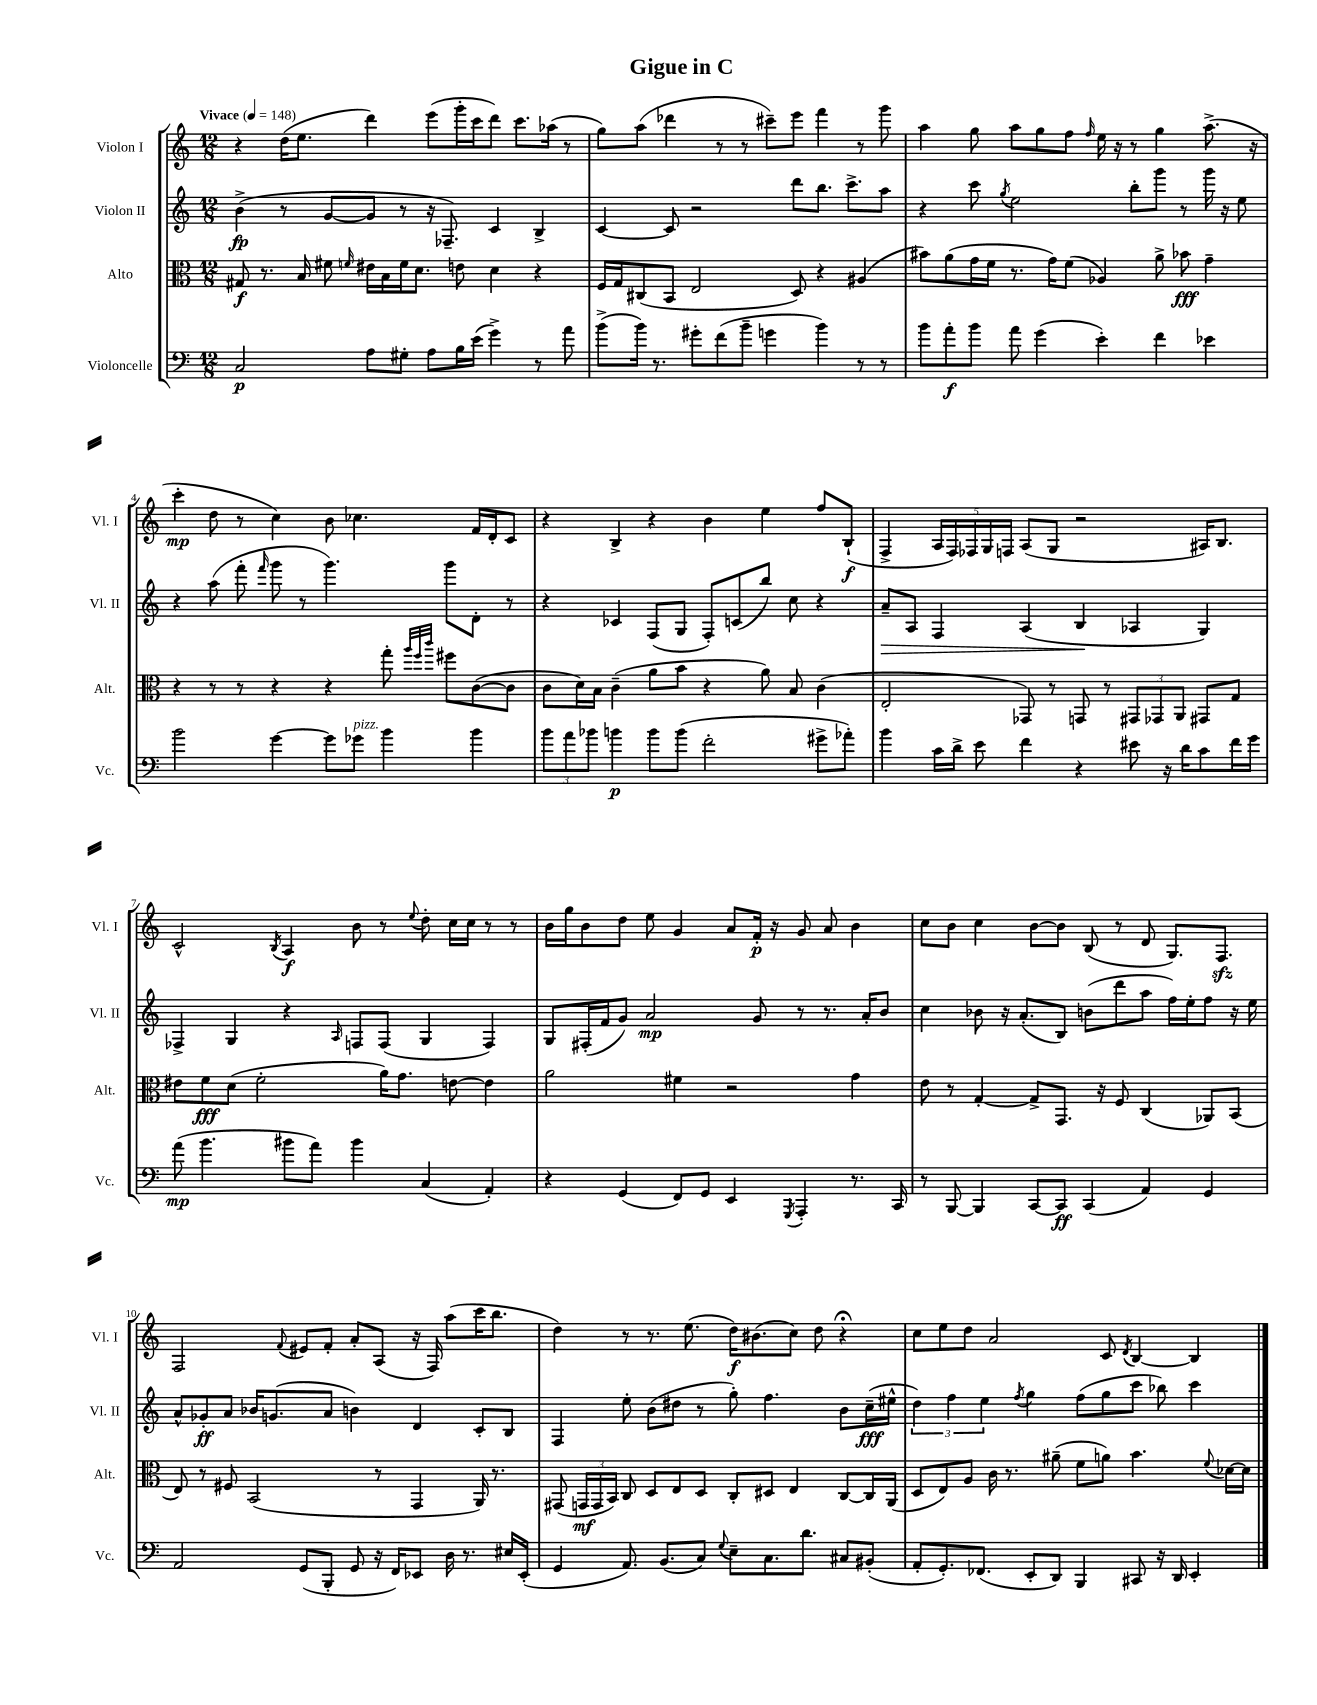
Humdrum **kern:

**kern	**dynam	**kern	**dynam	**kern	**dynam	**kern	**dynam
*part4	*part4	*part3	*part3	*part2	*part2	*part1	*part1
*staff4	*staff4	*staff3	*staff3	*staff2	*staff2	*staff1	*staff1
*I"Violoncelle	*	*I"Alto	*	*I"Violon II	*	*I"Violon I	*
*I'Vc.	*	*I'Alt.	*	*I'Vl. II	*	*I'Vl. I	*
*clefF4	*	*clefC3	*	*clefG2	*	*clefG2	*
*k[]	*	*k[]	*	*k[]	*	*k[]	*
*M12/8	*	*M12/8	*	*M12/8	*	*M12/8	*
*MM148	*	*MM148	*	*MM148	*	*MM148	*
=1	=1	=1	=1	=1	=1	=1	=1
!	!	!	!	!	!	!LO:TX:a:B:t=Vivace	!
2C/	p	8G#X/	f	(4b^\	fp	4r	.
.	.	8.r	.	.	.	.	.
.	.	.	.	8r	.	(16dd\KL	.
.	.	16B/	.	.	.	8.ee\J	.
.	.	8f#X\	.	[8g/L	.	.	.
.	.	16qqfn/	.	.	.	.	.
8A\L	.	16e#X\LL	.	8g/J]	.	4ddd\)	.
.	.	16B\	.	.	.	.	.
8G#X'\J	.	16f\J	.	8r	.	.	.
.	.	8.d\J	.	.	.	.	.
8A\L	.	.	.	16r	.	(8eee\L	.
.	.	.	.	8.F-X~/)	.	.	.
16B\L	.	8en\	.	.	.	16ggg'\L	.
(16e\JJ	.	.	.	.	.	16ccc\J	.
4g^\)	.	4d\	.	4c/	.	8ddd\J)	.
.	.	.	.	.	.	8.ccc\L	.
8r	.	4r	.	4B^/	.	.	.
.	.	.	.	.	.	(16aa-X\Jk	.
8a\	.	.	.	.	.	8r	.
=2	=2	=2	=2	=2	=2	=2	=2
(8b^\L	.	16F/LL	.	[4c/	.	8gg\L)	.
.	.	16G/J	.	.	.	.	.
16b\Jk)	.	(8C#X/	.	.	.	(8aa\J	.
8.r	.	.	.	.	.	.	.
.	.	8BB/J	.	8c/]	.	4ddd-X\	.
8g#X'\L	.	2E/	.	2r	.	.	.
(8f\	.	.	.	.	.	8r	.
8b~\J	.	.	.	.	.	8r	.
4gn\	.	.	.	.	.	8ccc#X~\L)	.
.	.	8D/)	.	8ddd\L	.	8eee\J	.
4b\)	.	4r	.	8.bb\J	.	4fff\	.
.	.	.	.	8.ccc^\L	.	.	.
8r	.	(4A#X/	.	.	.	8r	.
8r	.	.	.	8aa\J	.	8ggg\	.
=3	=3	=3	=3	=3	=3	=3	=3
8b\L	.	8b#X\L)	.	4r	.	4aa\	.
8a'\	f	(8a\	.	.	.	.	.
8b\J	.	16g\L	.	8ccc\	.	8gg\	.
.	.	16f\JJ	.	.	.	.	.
.	.	.	.	8qgg/	.	.	.
8a\	.	8.r	.	2ee\	.	8aa\L	.
(4g\	.	.	.	.	.	8gg\	.
.	.	16g\KL)	.	.	.	.	.
.	.	(8f\J	.	.	.	8ff\J	.
.	.	.	.	.	.	16qqff/	.
4e'\)	.	4A-X/)	.	.	.	16ee\	.
.	.	.	.	.	.	16r	.
.	.	.	.	8bb'\L	.	8r	.
4f\	.	8a^\	.	8ggg\J	.	4gg\	.
.	.	8b-X\	fff	8r	.	.	.
4e-X\	.	4g~\	.	16ggg\	.	(8.aa^\	.
.	.	.	.	16r	.	.	.
.	.	.	.	8ee\	.	.	.
.	.	.	.	.	.	16r	.
!!LO:LB:g=z
=4	=4	=4	=4	=4	=4	=4	=4
2b\	.	4r	.	4r	.	4ccc'\	mp
.	.	8r	.	(8aa\	.	8dd\	.
.	.	8r	.	8fff'\	.	8r	.
.	.	.	.	16qqfff/	.	.	.
[4g\	.	4r	.	8ggg\	.	4cc\)	.
.	.	.	.	8r	.	.	.
8g\L]	.	4r	.	4.ggg\)	.	8b\	.
!LO:TX:a:i:t=pizz.	!	!	!	!	!	!	!
8g-X\J	.	.	.	.	.	4.cc-X\	.
4b\	.	8gg'\	.	.	.	.	.
.	.	32qqaa/LLL	.	.	.	.	.
.	.	32qqff/	.	.	.	.	.
.	.	32qqccc/JJJ	.	.	.	.	.
.	.	8ff#X\L	.	8ggg\L	.	.	.
4b\	.	([8c\	.	8d'\J	.	16f/LL	.
.	.	.	.	.	.	16d'/J	.
.	.	8c\J]	.	8r	.	8c/J	.
=5	=5	=5	=5	=5	=5	=5	=5
12b\L	.	8c\L	.	4r	.	4r	.
12a\	.	.	.	.	.	.	.
.	.	16d\L)	.	.	.	.	.
12b-X\J	.	.	.	.	.	.	.
.	.	16B\JJ	.	.	.	.	.
4bn\	p	(4c~\	.	4c-X/	.	4B^/	.
8b\L	.	8a\L	.	(8F/L	.	4r	.
(8b\J	.	8b\J	.	8G/J	.	.	.
2f'\	.	4r	.	8F'/L)	.	4b\	.
.	.	.	.	(8cn/	.	.	.
.	.	8a\)	.	8bb/J)	.	4ee\	.
.	.	8B/	.	8cc\	.	.	.
8g#X^\L	.	(4c\	.	4r	.	8ff/L	.
8a-X'\J)	.	.	.	.	.	(8B`/J	f
=6	=6	=6	=6	=6	=6	=6	=6
!	!	!	!	!	!LO:HP:b	!	!
4b\	.	2E'/	.	8a~/L	>	4F^/	.
.	.	.	.	8A/J	.	.	.
16c\LL	.	.	.	4F/	.	20A/LL	.
.	.	.	.	.	.	20F/)	.
16d^\JJ	.	.	.	.	.	.	.
.	.	.	.	.	.	20F-X/	.
8e\	.	.	.	.	.	.	.
.	.	.	.	.	.	20G/	.
.	.	.	.	.	.	20Fn/JJ	.
4f\	.	8GG-X/)	.	(4A/	.	(8A/L	.
.	.	8r	.	.	.	8G/J	.
4r	.	8GGn/	.	4B/	.	2r	.
.	.	8r	.	.	.	.	.
8e#X\	.	12GG#X/L	.	4A-X/	]	.	.
.	.	12GG-X/	.	.	.	.	.
16r	.	.	.	.	.	.	.
.	.	12AA/J	.	.	.	.	.
16d\KL	.	.	.	.	.	.	.
8c\	.	8GG#X/L	.	4G/)	.	16A#X/KL)	.
.	.	.	.	.	.	8.B/J	.
16f\L	.	8G/J	.	.	.	.	.
16g\JJ	.	.	.	.	.	.	.
!!LO:LB:g=z
=7	=7	=7	=7	=7	=7	=7	=7
(8a\	mp	8e#X\L	.	4F-X^/	.	2c^^/	.
4.b\	.	8f\	fff	.	.	.	.
.	.	(8d\J	.	4G/	.	.	.
.	.	2f'\	.	.	.	.	.
.	.	.	.	.	.	8qB/	.
8b#X\L	.	.	.	4r	.	4A/	f
8a\J)	.	.	.	.	.	.	.
.	.	.	.	16qqA/	.	.	.
4b#\	.	.	.	8Fn/L	.	8b\	.
.	.	16a\KL)	.	(8F/J	.	8r	.
.	.	8.g\J	.	.	.	.	.
.	.	.	.	.	.	8qqee/	.
(4C/	.	.	.	4G/	.	8dd'\	.
.	.	[8en\	.	.	.	16cc\LL	.
.	.	.	.	.	.	16cc\JJ	.
4AA'/)	.	4e\]	.	4F/)	.	8r	.
.	.	.	.	.	.	8r	.
=8	=8	=8	=8	=8	=8	=8	=8
4r	.	2a\	.	8G/L	.	16b\LL	.
.	.	.	.	.	.	16gg\J	.
.	.	.	.	(16F#X'/L	.	8b\	.
.	.	.	.	16f/J	.	.	.
(4GG/	.	.	.	8g/J)	.	8dd\J	.
.	.	.	.	2a/	mp	8ee\	.
8FF/L)	.	4f#X\	.	.	.	4g/	.
8GG/J	.	.	.	.	.	.	.
4EE/	.	2r	.	.	.	8a/L	.
.	.	.	.	8g/	.	16f'/Jk	p
.	.	.	.	.	.	16r	.
8qGGG/	.	.	.	.	.	.	.
4AAA'/	.	.	.	8r	.	8g/	.
.	.	.	.	8.r	.	8a/	.
8.r	.	4g\	.	.	.	4b\	.
.	.	.	.	16a'/KL	.	.	.
.	.	.	.	8b/J	.	.	.
16CC/	.	.	.	.	.	.	.
=9	=9	=9	=9	=9	=9	=9	=9
8r	.	8e\	.	4cc\	.	8cc\L	.
[8BBB/	.	8r	.	.	.	8b\J	.
4BBB/]	.	[4G'/	.	8b-X\	.	4cc\	.
.	.	.	.	16r	.	.	.
.	.	.	.	(8.a'/L	.	.	.
[8CC/L	.	8G^/L]	.	.	.	[8b\L	.
8CC/J]	ff	8.GG/J	.	8B/J)	.	8b\J]	.
(4CC/	.	.	.	(8bn\L	.	(8B/	.
.	.	16r	.	.	.	.	.
.	.	8F/	.	8ddd\	.	8r	.
4AA/)	.	(4C/	.	8aa\J	.	8d/	.
.	.	.	.	16ff\LL)	.	8.G/L)	.
.	.	.	.	16ee'\J	.	.	.
4GG/	.	8AA-X/L)	.	8ff\J	.	.	.
.	.	.	.	.	.	8.Fzz/J	.
.	.	(8BB/J	.	16r	.	.	.
.	.	.	.	16ee\	.	.	.
!!LO:LB:g=z
=10	=10	=10	=10	=10	=10	=10	=10
2AA/	.	8E/)	.	8a^^/L	.	2F/	.
.	.	8r	.	8g-X'/	ff	.	.
.	.	8F#X/	.	8a/J	.	.	.
.	.	(2BB/	.	16b-X/KL	.	.	.
.	.	.	.	(8.gn/	.	.	.
.	.	.	.	.	.	8qqf/	.
(8GG/L	.	.	.	.	.	8e#X/L	.
8BBB'/J	.	.	.	8a/J	.	8f'/J	.
8GG/	.	.	.	4bn\)	.	8a'/L	.
16r	.	8r	.	.	.	(8A/J	.
16FF/KL)	.	.	.	.	.	.	.
8EE-X/J	.	4GG/	.	4d/	.	16r	.
.	.	.	.	.	.	16F/)	.
16D\	.	.	.	.	.	(8aa\L	.
8.r	.	.	.	.	.	.	.
.	.	16AA/)	.	8c'/L	.	16ccc\K	.
.	.	8.r	.	.	.	8.bb\J	.
16E#X/LL	.	.	.	8B/J	.	.	.
(16EE-'/JJ	.	.	.	.	.	.	.
=11	=11	=11	=11	=11	=11	=11	=11
4GG/	.	(8GG#X/	.	4F/	.	4dd\)	.
.	.	24GGn/LL	mf	.	.	.	.
.	.	24GG/	.	.	.	.	.
.	.	24BB/JJ)	.	.	.	.	.
8.AA/)	.	8C/	.	8ee'\	.	8r	.
.	.	8D/L	.	(8b\L	.	8.r	.
(8.BB/L	.	.	.	.	.	.	.
.	.	8E/	.	8dd#X\J	.	.	.
.	.	.	.	.	.	(8.ee\	.
8C/J)	.	8D/J	.	8r	.	.	.
8qqG/	.	.	.	.	.	.	.
8E~\L	.	8C'/L	.	8gg'\)	.	16dd\KL)	f
.	.	.	.	.	.	(8.b#X\	.
8.C\	.	8D#X/J	.	4.ff\	.	.	.
.	.	4E/	.	.	.	8cc\J)	.
8.d\J	.	.	.	.	.	.	.
.	.	.	.	.	.	8dd\	.
8C#X/L	.	[8C/L	.	8b\L	.	4r;<	.
(8BB#X'/J	.	16C/L]	.	(16cc~\L	fff	.	.
.	.	(16AA/JJ	.	16ee#X^^\JJ	.	.	.
=12	=12	=12	=12	=12	=12	=12	=12
8AA'/L	.	8D/L	.	6dd\)	.	8cc\L	.
8.GG'/)	.	8E/)	.	.	.	8ee\	.
.	.	.	.	6ff\	.	.	.
.	.	8A/J	.	.	.	8dd\J	.
(8.FF-X/J	.	.	.	.	.	.	.
.	.	.	.	6ee\	.	.	.
.	.	16c\	.	.	.	2a/	.
.	.	8.r	.	.	.	.	.
.	.	.	.	8qff/	.	.	.
8EE'/L	.	.	.	4gg\	.	.	.
8DD/J)	.	(8a#X~\	.	.	.	.	.
4BBB/	.	8f\L	.	(8ff\L	.	.	.
.	.	8an\J)	.	8gg\	.	8c/	.
.	.	.	.	.	.	8qd/	.
8CC#X/	.	4.b\	.	8ccc\J	.	[4B/	.
16r	.	.	.	8bb-X\)	.	.	.
16DD/	.	.	.	.	.	.	.
4EE'/	.	.	.	4ccc\	.	4B/]	.
.	.	8qqf/	.	.	.	.	.
.	.	[16d-X\LL	.	.	.	.	.
.	.	16d-\JJ]	.	.	.	.	.
==	==	==	==	==	==	==	==
*-	*-	*-	*-	*-	*-	*-	*-
